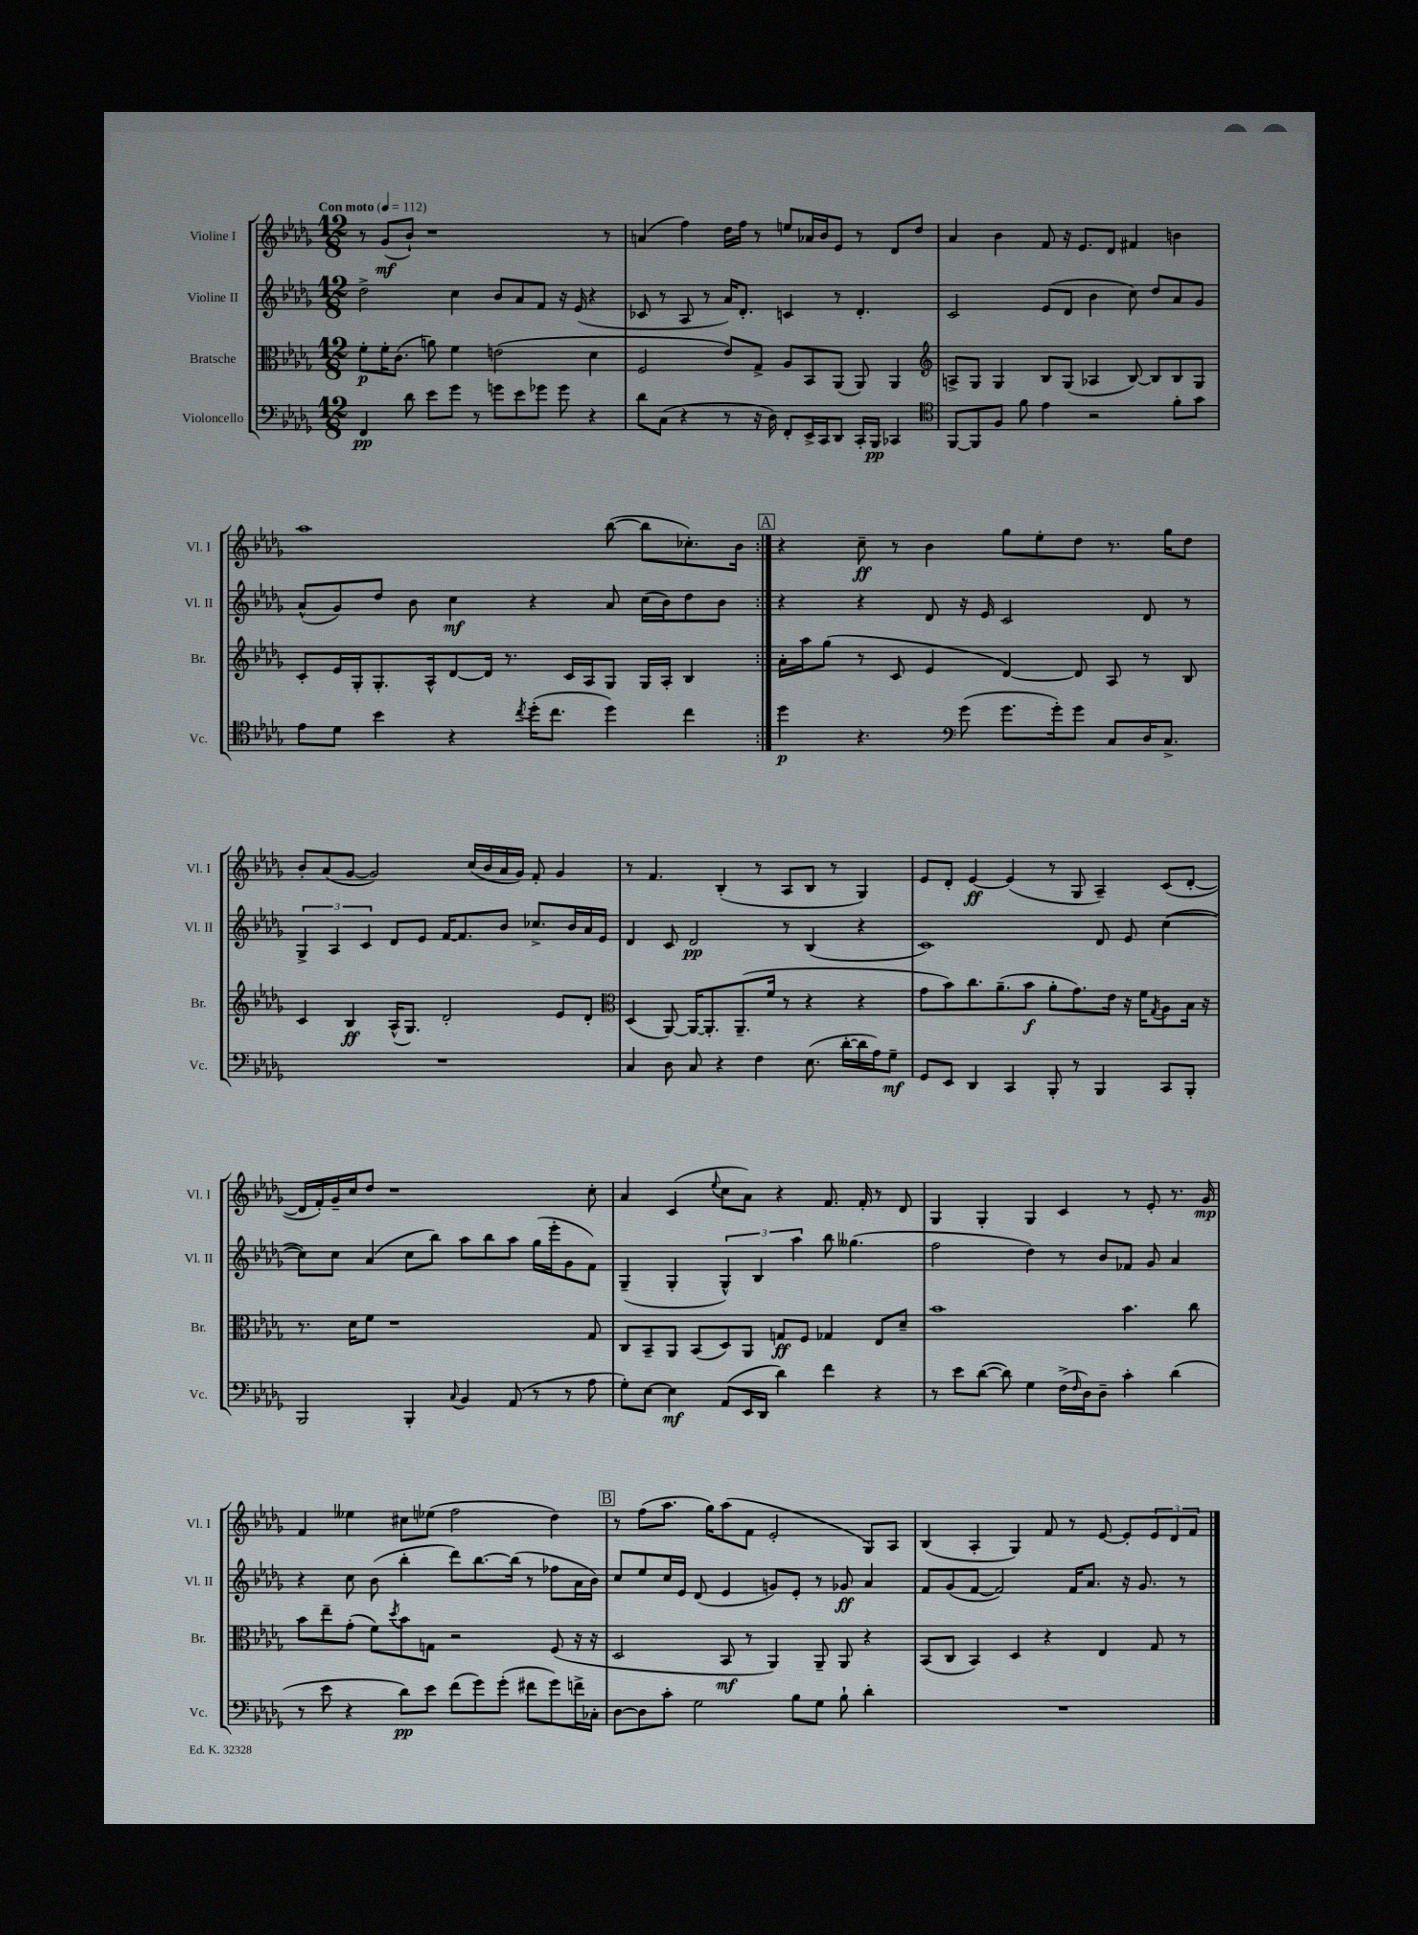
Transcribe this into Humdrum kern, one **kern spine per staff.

**kern	**kern	**kern	**kern
*staff4	*staff3	*staff2	*staff1
*clefF4	*clefC3	*clefG2	*clefG2
*k[b-e-a-d-g-]	*k[b-e-a-d-g-]	*k[b-e-a-d-g-]	*k[b-e-a-d-g-]
*M12/8	*M12/8	*M12/8	*M12/8
*MM112	*MM112	*MM112	*MM112
4FF	8f'	2dd-^	8r
.	16f'	.	(8g-
.	(8.c	.	.
8d-	.	.	8b-`)
8e-	8a)	.	1r
8g-	4f	4cc	.
8r	.	.	.
8g	(2e	8b-	.
8e-	.	8a-	.
8g-	.	8f	.
8g-	.	16r	.
.	.	(16e-	.
4r	4d-	4r	.
.	.	.	8r
=	=	=	=
8d-	2F	8c-	(4a
(8C	.	8r	.
4r	.	8A-	4ff)
.	.	8r	.
8r	8e-)	16a-)	16dd-
.	.	8.d-'	16ff
16r	8G-^	.	8r
16D-)	.	.	.
8FF'	8A-	4c	8ee
16EE-^	8BB-	.	16a-
16CC	.	.	16b-
8DD-	(8AA-	8r	8e-
16CC'	8AA-)	4.d-'	8r
16BBB-	.	.	.
4CC-	4AA-	.	8d-
.	.	.	8dd-
=	=	=	=
*clefC4	*clefG2	*	*
[8FF	8A^	2c	4a-
8FF]	8G-	.	.
8F	4G-	.	4b-
8f	.	.	.
4e-	8B-	(8e-	8f
.	(8G-	8d-	16r
.	.	.	8.e-
2r	4A-	4b-	.
.	.	.	8d-
.	[8B-)	8cc)	4f#
.	8B-]	8dd-	.
8f'	8B-	8a-	4b
8g-	8G-	8g-	.
=	=	=	=
8e-	8c'	(8a-^^	1aa-
8d-	16e-	8g-)	.
.	16G-'	.	.
4b-	8.G-'	8dd-	.
.	.	8b-	.
.	16A-^^	.	.
4r	[8d-	4cc	.
.	16d-]	.	.
.	8.r	.	.
8qcc	.	.	.
(16dd-'	.	4r	.
8.cc	.	.	.
.	16c	.	.
.	16A-	.	.
4dd-)	8G-	8a-	([8bb-
.	16G-	(16cc	8bb-]
.	16A-'	16b-)	.
4cc	4B-	8dd-	8.cc-')
.	.	8b-	.
.	.	.	16b-
=:|!	=:|!	=:|!	=:|!
4dd-	16a-'	4r	4r
.	16aa-	.	.
.	(8gg-	.	.
4.r	8r	4r	8cc~
.	8c	.	8r
.	4e-	8d-	4b-
*clefF4	*	*	*
(8g-	.	16r	.
.	.	16e-	.
8.g-	[4d-)	2c	8gg-
.	.	.	8ee-'
16g-')	.	.	.
8g-	8d-]	.	8dd-
8C	8A-	.	8.r
16D-	8r	8d-	.
8.C^	.	.	16gg-
.	8B-	8r	8dd-
=	=	=	=
1.r	4c	6G-^	8b-'
.	.	.	(8a-
.	.	6A-	.
.	4B-	.	[8g-
.	.	6c	.
.	.	.	2g-])
.	(16A-^^	8d-	.
.	8.G-)	.	.
.	.	8e-	.
.	2d-'	[16f	.
.	.	8.f]	.
.	.	.	(16cc
.	.	.	16b-
.	.	8b-	16a-
.	.	.	16g-)
.	.	8.cc-^	8f'
.	8e-	.	4g-
.	.	16b-	.
.	8d-'	16a-	.
.	.	16e-	.
=	=	=	=
*	*clefC3	*	*
4C	(4D-	4d-	8r
.	.	.	4.f
8D-	[8AA-)	8c	.
8C	16AA-_	2d-	.
.	8.AA-']	.	.
4r	.	.	(4B-'
.	(8.AA-~	.	.
4F	.	.	8r
.	16f	.	.
.	8r	8r	8A-
(8.E-	4r	(4B-	8B-
.	.	.	8r
[16d-'	.	.	.
16d-]	4r	4r	4G-)
16A-)	.	.	.
8G-~	.	.	.
=	=	=	=
8GG-	8g-	1c)	8e-
8EE-	8b-)	.	8d-'
4DD-	8.cc	.	[4e-
.	(8.a-~	.	.
4CC	.	.	(4e-]
.	8b-	.	.
8BBB-'	8a-'	.	8r
8r	8.g-)	.	8G-
4BBB-	.	8d-	4A-~)
.	16e-	.	.
.	16r	8e-	.
.	16f	.	.
.	8qG-	.	.
8CC	8A-	([4cc	(8c
8BBB-'	16B-	.	[8d-'
.	16r	.	.
=	=	=	=
2BBB-	8.r	8cc])	16d-]
.	.	.	16f')
.	.	8cc	16g-~
.	16d-	.	16cc
.	8f	(4a-	8dd-
.	1r	.	1r
4BBB-'	.	8cc	.
.	.	8bb-)	.
8qqC	.	.	.
4BB-	.	8aa-	.
.	.	8bb-	.
(8AA-	.	8aa-	.
8r	.	(16gg-	.
.	.	16eee-'	.
8r	.	8g-	.
8A-	8G-	8f)	8cc'
=	=	=	=
8G-')	8C	(4G-~	4a-
[8E-	8BB-~	.	.
4E-]	8AA-	4G-'	(4c
.	(8BB-	.	.
.	.	.	8qqee-
(8AA-	8D-)	6G-^^)	8cc
16EE-	8AA-	.	8a-)
.	.	6B-	.
16DD-	.	.	.
4d-)	8G	.	4r
.	.	6aa-	.
.	8F	.	.
4f	4G-	8bb-	8.f
.	.	(4.gg--	.
.	.	.	16f'
4r	8E-	.	8r
.	8d-~	.	8d-
=	=	=	=
8r	1b-	2ff	4G-
8e-	.	.	.
([8d-	.	.	4G-'
8d-])	.	.	.
4G-	.	4dd-)	4G-
(16F^	.	8r	4c
16qqF	.	.	.
16D-)	.	.	.
8D-~	.	8b-	.
4c'	4.b-	8f-	8r
.	.	8g-	8e-'
(4d-	.	4a-	8.r
.	8cc	.	.
.	.	.	16g-
=	=	=	=
8r	8b-	4r	4f
8e-	8ee-~	.	.
4r	(8g-'	8cc	4ee--
.	8f)	(8b-	.
.	8qdd-	.	.
8d-)	8b-	4bb-'	8cc#
8e-	8G	.	(8ee-
(8f	2r	8ddd-)	2ff
8g-)	.	[8.bb-	.
(8g-'	.	.	.
.	.	(16bb-]	.
8f#	.	8r	.
8g-)	(8F	8ff-	4dd-)
16f^	16r	16a-	.
16C-'	16r	16b-)	.
=	=	=	=
[8D-	2D-	8cc	8r
8D-]	.	8ee-	(8ff
8c'	.	16cc	8.aa-
.	.	16e-	.
2G-	.	(8d-	.
.	.	.	16gg-)
.	8BB-	4e-	(8aa-
.	8r	.	8f
.	4AA-)	8g)	2e-'
8B-	.	8e-'	.
8G-	8AA-~	8r	.
8B-`	8AA-	8g-	.
4d-'	4r	4a-	8G-)
.	.	.	8A-
=	=	=	=
1.r	(8BB-	8f	(4B-
.	8C	(8g-	.
.	4BB-)	[8f	4A-'
.	.	2f])	.
.	4D-	.	4G-)
.	4r	.	8f
.	.	16f	8r
.	.	8.a-	.
.	4E-	.	[8e-
.	.	16r	8e-']
.	.	8.g-	.
.	8G-	.	12e-
.	.	.	12d-
.	8r	8r	.
.	.	.	12f
==	==	==	==
*-	*-	*-	*-
